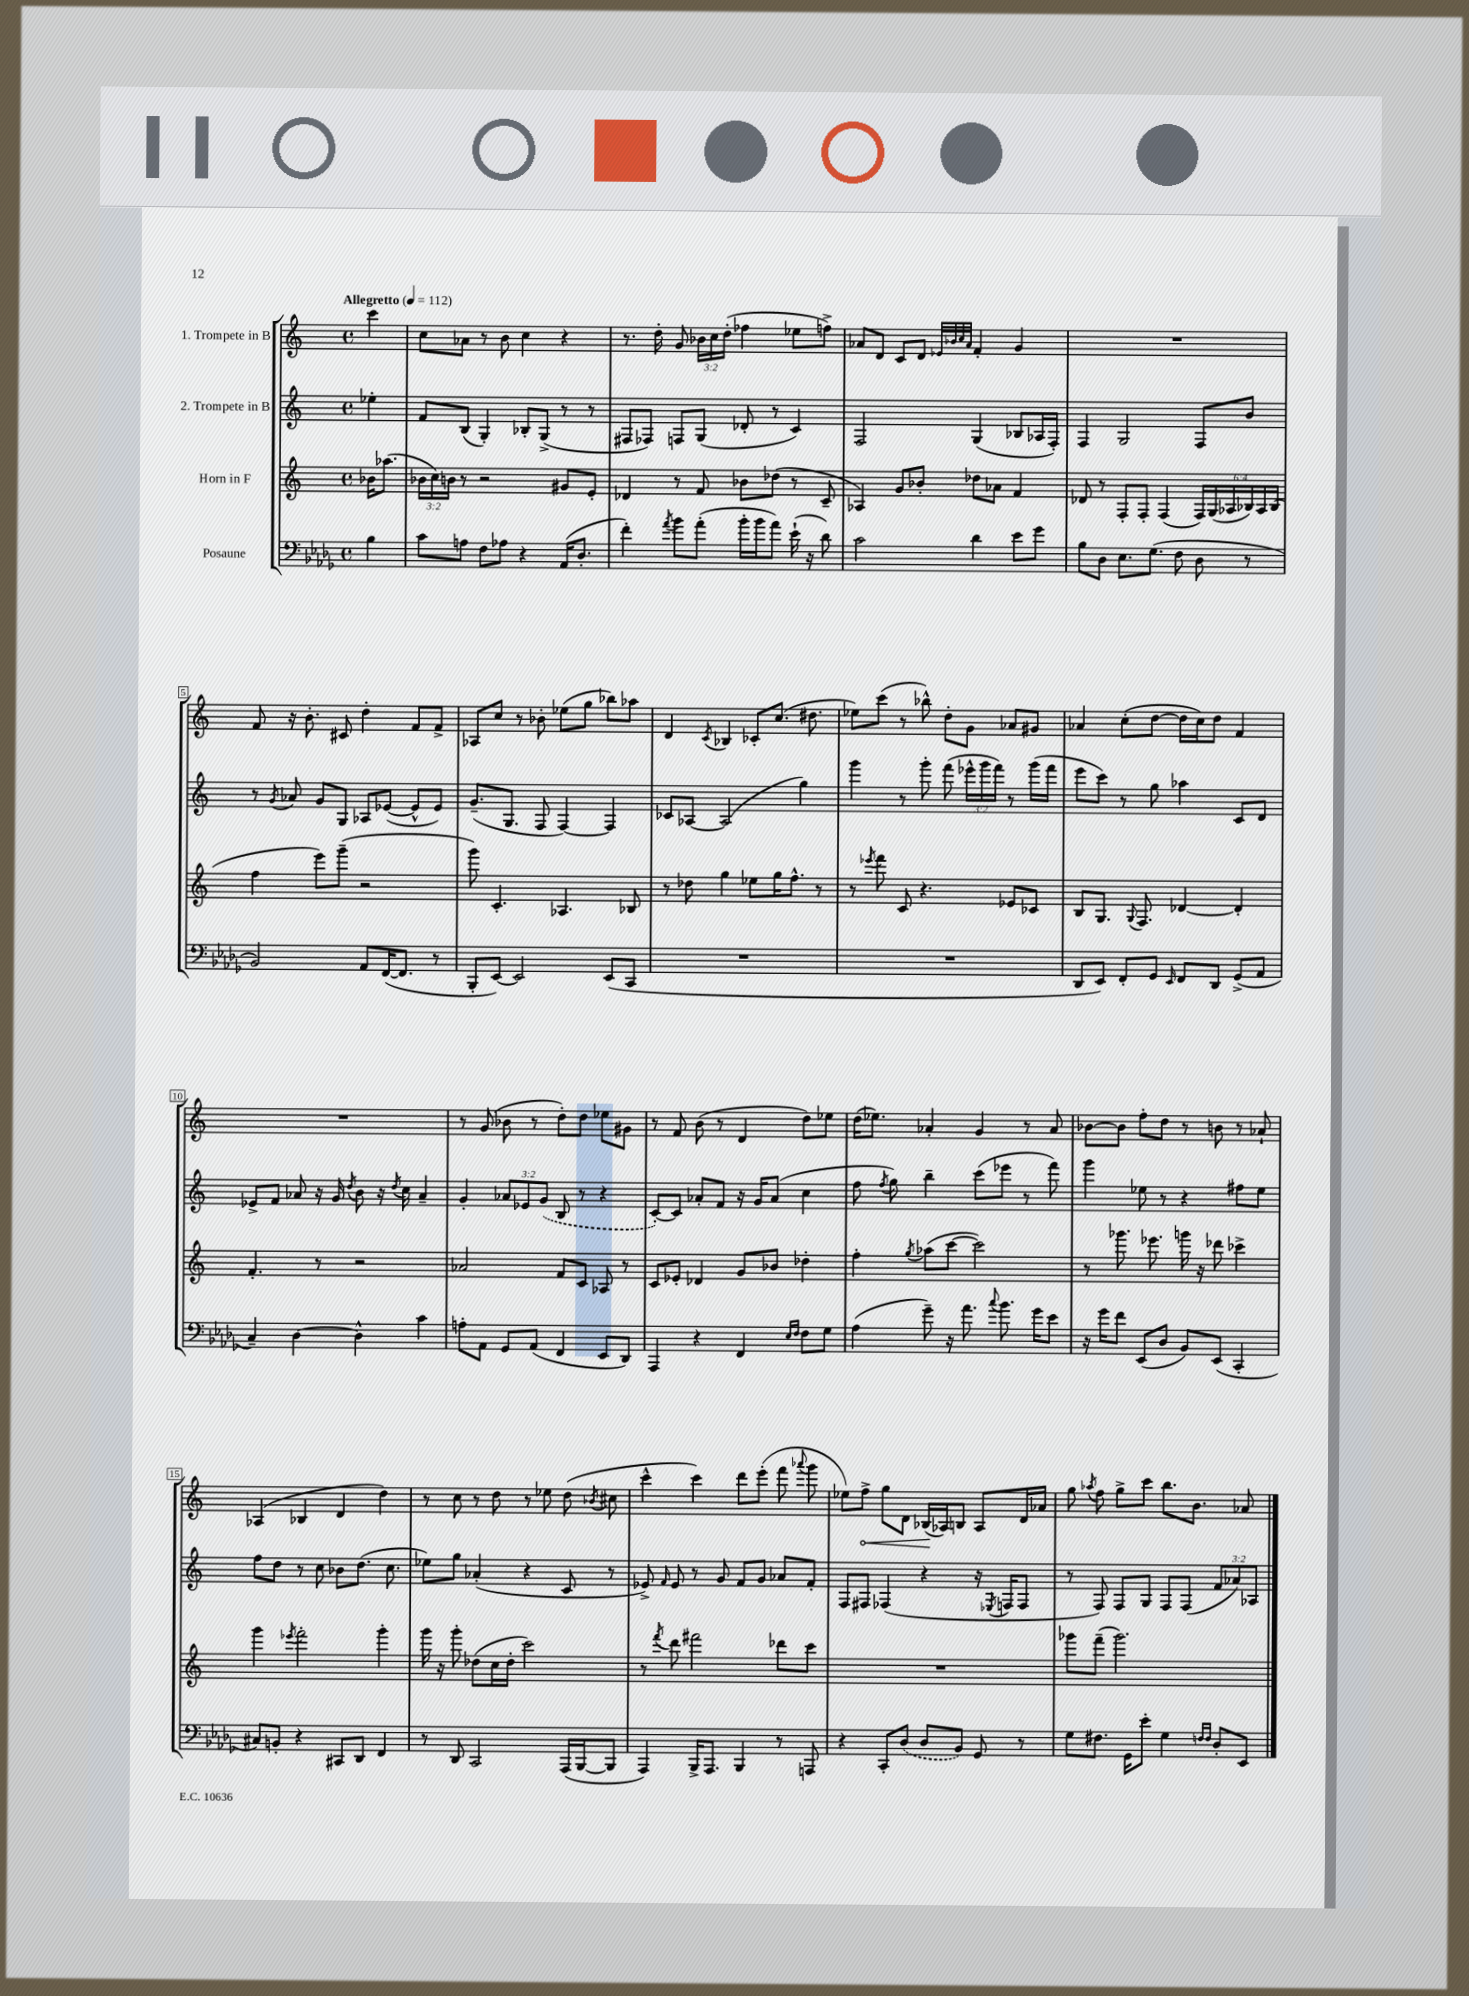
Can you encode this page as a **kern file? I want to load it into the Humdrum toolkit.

**kern	**kern	**kern	**kern	**dynam
*part4	*part3	*part2	*part1	*part1
*staff4	*staff3	*staff2	*staff1	*staff1
*I"Posaune	*I"Horn in F	*I"2. Trompete in B	*I"1. Trompete in B	*
*clefF4	*clefG2	*clefG2	*clefG2	*
*k[b-e-a-d-g-]	*k[]	*k[]	*k[]	*
*M4/4	*M4/4	*M4/4	*M4/4	*
*met(c)	*met(c)	*met(c)	*met(c)	*
*MM112	*MM112	*MM112	*MM112	*
=	=	=	=	=
!	!	!	!LO:TX:a:B:t=Allegretto	!
4B-\	16b-X\KL	4ee-X'\	4ccc\	.
.	(8.aa-X\J	.	.	.
=1	=1	=1	=1	=1
8c\L	24b-X\LL	8f/L	8cc\L	.
.	24cc\)	.	.	.
.	24bn\JJ	.	.	.
8An\J	8r	(8B/J	8a-X\J	.
8F\L	2r	4G'/)	8r	.
8A-X\J	.	.	8b\	.
4r	.	8B-X'/L	4cc\	.
.	.	(8G^/J	.	.
(16AA-/KL	8g#X/L	8r	4r	.
8.D-'/J	.	.	.	.
.	8e'/J	8r	.	.
=2	=2	=2	=2	=2
4f'\)	4d-X/	8F#X/L	8.r	.
.	.	8F-X/J)	.	.
.	.	.	16dd'\	.
8qa-/	.	.	.	.
8b-\L	8r	8Fn/L	8g/	.
(8a-'\J	8f/	(8G/J	24b-X\LL	.
.	.	.	24cc\	.
.	.	.	(24dd'\JJ	.
16b-'\LL	8b-X\L	8d-X'/	4ff-X\	.
16b-\J	.	.	.	.
8a-\J)	(8dd-X\J	8r	.	.
(16e-`\	8r	4c/)	8ee-X\L	.
16r	.	.	.	.
8d-\)	8c~/	.	8ffn^\J)	.
=3	=3	=3	=3	=3
2c\	4A-X/)	2F/	8a-X/L	.
.	.	.	8d/J	.
.	8g/L	.	8c/L	.
.	8b-X'/J	.	8d/J	.
.	.	.	32qqe-X/LLL	.
.	.	.	32qqb-X/	.
.	.	.	32qqcc/	.
.	.	.	32qqa-/JJJ	.
4d-\	8dd-X\L	(4G/	4f'/	.
.	8a-X\J	.	.	.
8e-\L	4f/	8B-X/L	4g/	.
8g-\J	.	16A-X/L	.	.
.	.	16F'/JJ)	.	.
=4	=4	=4	=4	=4
8B-\L	8d-X/	4F/	1r	.
8D-\J	8r	.	.	.
8.E-\L	8F'/L	2G/	.	.
.	8F'/J	.	.	.
(8.G-\J	.	.	.	.
.	(4F/	.	.	.
8F\	.	.	.	.
8D-\	24F/LL)	8F/L	.	.
.	(24G/	.	.	.
.	24A-X/	.	.	.
8r	24B-X/)	8b/J	.	.
.	24A-/	.	.	.
.	(24B-/JJ	.	.	.
!!LO:LB:g=z
=5	=5	=5	=5	=5
2BB-/)	4ff\	8r	8f/	.
.	.	8qg/	.	.
.	.	8a-X/	16r	.
.	.	.	8.b'\	.
.	8eee\L)	8g/L	.	.
.	(8ggg~\J	8G/J	8c#X/	.
8AA-/L	2r	8A-X/L	4dd'\	.
([16FF/K	.	([8e-X/J	.	.
8.FF/J]	.	.	.	.
.	.	8e-^^/L]	8f/L	.
8r	.	8e-/J)	8f^/J	.
=6	=6	=6	=6	=6
8BBB-'/L	8ggg\)	(8.g~/L	8A-X/L	.
[8EE-/J)	4.c'/	.	8cc/J	.
.	.	8.G/J	.	.
2EE-/]	.	.	8r	.
.	.	8F/	8b-X'\	.
.	4.A-X/	[4F/)	(8ee-X\L	.
.	.	.	8gg\J	.
(8EE-/L	.	4F/]	8bb-X\L)	.
8CC/J	8B-X/	.	8aa-X\J	.
=7	=7	=7	=7	=7
1r	8r	8c-X/L	4d/	.
.	8dd-X\	[8A-X/J	.	.
.	.	.	8qc/	.
.	4gg\	(2A-/]	4B-X/	.
.	8ee-X\L	.	8c-X'/L	.
.	16gg\K	.	(8.cc/J	.
.	8.ff^^\J	.	.	.
.	.	4gg\)	.	.
.	.	.	8.dd#X\	.
.	8r	.	.	.
=8	=8	=8	=8	=8
1r	8r	4ggg\	8ee-X\L)	.
.	8qeee-X/	.	.	.
.	8fff\	.	(8ccc\J	.
.	8c/	8r	8r	.
.	4.r	8ggg'\	8bb-X^^\)	.
.	.	(8fff\	8dd'\L	.
.	.	24eee-X^^\LL	8g\J	.
.	.	24ggg\	.	.
.	.	24fff\JJ)	.	.
.	8e-X/L	8r	8a-X/L	.
.	8c-X/J	(16ggg\LL	8g#X/J	.
.	.	16fff\JJ	.	.
=9	=9	=9	=9	=9
8DD-/L	8B/L	8eee\L	4a-X/	.
8EE-/J)	8.G/J	8ccc\J)	.	.
8FF'/L	.	8r	(8cc'\L	.
.	8qqG/	.	.	.
.	8.F/	.	.	.
8GG-/J	.	8gg\	[8dd\J	.
16qqEE-/	.	.	.	.
8FF/L	[4d-X/	4aa-X\	16dd\LL]	.
.	.	.	16cc\J)	.
8DD-/J	.	.	8dd\J	.
(8GG-^/L	4d-'/]	8c/L	4f/	.
8AA-/J	.	8d/J	.	.
!!LO:LB:g=z
=10	=10	=10	=10	=10
4C~/)	4.f'/	8e-X^/L	1r	.
.	.	8f/J	.	.
[4D-\	.	8a-X/	.	.
.	8r	16r	.	.
.	.	16g/	.	.
.	.	8qdd/	.	.
4D-^^\]	2r	8b\	.	.
.	.	16r	.	.
.	.	8qdd/	.	.
.	.	16cc\	.	.
4c\	.	4a-~/	.	.
=11	=11	=11	=11	=11
8An'\L	2a-X/	4g'/	8r	.
8AA-\J	.	.	(8g/	.
8GG-/L	.	12a-X/L	8b-X\	.
.	.	12e-X/	.	.
(8AA-/J	.	.	8r	.
.	.	(12g/J	.	.
4FF/	8f/L	8B/	8dd'\L)	.
.	8c/J	8r	8dd\J	.
8EE-/L	8A-X/	4r	8ee-X\L	.
8DD-/J)	8r	.	8g#X\J	.
=12	=12	=12	=12	=12
4AAA-/	8c/L	[8c'/L)	8r	.
.	8e-X'/J	8c/J]	8f/	.
4r	4d-X/	8a-X'/L	(8b\	.
.	.	8f/J	8r	.
4FF/	8g/L	16r	4d/	.
.	.	16g/KL	.	.
.	8b-X/J	(8a-/J	.	.
16qqE-/LL	.	.	.	.
16qqF/JJ	.	.	.	.
8F\L	4dd-X'\	4cc\	8dd\L)	.
8G-\J	.	.	8ee-X\J	.
=13	=13	=13	=13	=13
(4A-\	4ff'\	8ff\	(16dd\KL	.
.	.	.	8.ee-X\J)	.
.	.	8qff/	.	.
.	.	8gg\)	.	.
.	8qgg/	.	.	.
8g-~\)	(8aa-X\L	4bb~\	4a-X'/	.
16r	[8ccc\J	.	.	.
8.a-\	.	.	.	.
.	2ccc\])	(8ccc\L	4g/	.
8qqcc/	.	.	.	.
8.b-\	.	8eee-X\J	.	.
.	.	8r	8r	.
16g-\KL	.	.	.	.
8e-\J	.	8fff\)	8a-/	.
=14	=14	=14	=14	=14
16r	8r	4ggg\	[8b-X\L	.
16g-\KL	.	.	.	.
8f\J	8.ggg-X\	.	8b-\J]	.
(8EE-/L	.	8ee-X\	8ff'\L	.
.	8.eee-X\	.	.	.
8D-/J	.	8r	8dd\J	.
8BB-/L)	16gggn\	4r	8r	.
.	16r	.	.	.
(8EE-/J	8ddd-X\	.	8bn\	.
4CC'/	4ccc-X^\	8ff#X\L	8r	.
.	.	8ee-\J	8a-X`/	.
!!LO:LB:g=z
=15	=15	=15	=15	=15
8C#X/L)	4ggg\	8ff\L	(4A-X/	.
8BBn'/J	.	8dd\J	.	.
.	8qeee-X/	.	.	.
4r	2fff'\	8r	4B-X/	.
.	.	8cc\	.	.
8CC#X/L	.	8b-X\L	4d/	.
8DD-/J	.	(8.dd\J	.	.
4FF/	4ggg'\	.	4dd\)	.
.	.	8.cc\	.	.
=16	=16	=16	=16	=16
8r	16ggg\	8ee-X\L)	8r	.
.	16r	.	.	.
8DD-/	8ggg'\	8gg\J	8cc\	.
2CC/	(8dd-X\L	(4a-X'/	8r	.
.	16cc\L	.	8dd\	.
.	16dd-'\JJ	.	.	.
.	2ccc\)	4r	8r	.
.	.	.	8ee-X\	.
(16AAA-/LL	.	8c/	(8dd\	.
[16BBB-/J	.	.	.	.
.	.	.	8qb-X/	.
8BBB-/J]	.	8r	8cc#X\	.
=17	=17	=17	=17	=17
4AAA-/)	8r	8e-X^/)	4ccc^^\	.
.	8qfff/	16qqf/	.	.
.	8ddd\	8e-/	.	.
16BBB-^/KL	2fff#X\	8r	4ccc\)	.
8.AAA-/J	.	.	.	.
.	.	8g/	.	.
4BBB-/	.	8f/L	8ddd\L	.
.	.	8g/J	(8eee'\J	.
8r	8ddd-X\L	8a-X/L	8fff\	.
.	.	.	8qqaaa-X/	.
8AAAn/	8ccc\J	8f'/J	8ggg\	.
=18	=18	=18	=18	=18
4r	1r	8F/L	8ee-X\L)	.
!	!	!	!	!LO:HP:b
.	.	8F#X/J	8ff^\J	<
8CC'/L	.	(4F-X/	8gg\L	.
(8D-/J	.	.	8d\J	.
8D-/L	.	4r	(16B-X/LL	.
.	.	.	16A-X/J)	[
8BB-/J)	.	.	8Bn/J	.
8GG-/	.	16r	8A-/L	.
.	.	8qE-X/	.	.
.	.	16Fn/KL	.	.
8r	.	8F/J	16d/L	.
.	.	.	16a-X/JJ	.
=19	=19	=19	=19	=19
8G-\L	8ggg-X\L	8r	8gg\	.
.	.	.	8qaa-X/	.
8.F#X\J	(8fff~\J	8F/)	8ff\	.
.	2.ggg-\)	8F/L	8gg^\L	.
16GG-\KL	.	.	.	.
8e-'\J	.	8G/J	8ccc\J	.
4G-\	.	8F/L	8.bb\L	.
.	.	(8F/J	.	.
.	.	.	8.b\J	.
16qqFn/LL	.	.	.	.
16qqF/JJ	.	.	.	.
8D-'/L	.	12f/L	.	.
.	.	12a-X/)	.	.
8EE-/J	.	.	8a-X/	.
.	.	12A-X/J	.	.
==	==	==	==	==
*-	*-	*-	*-	*-
